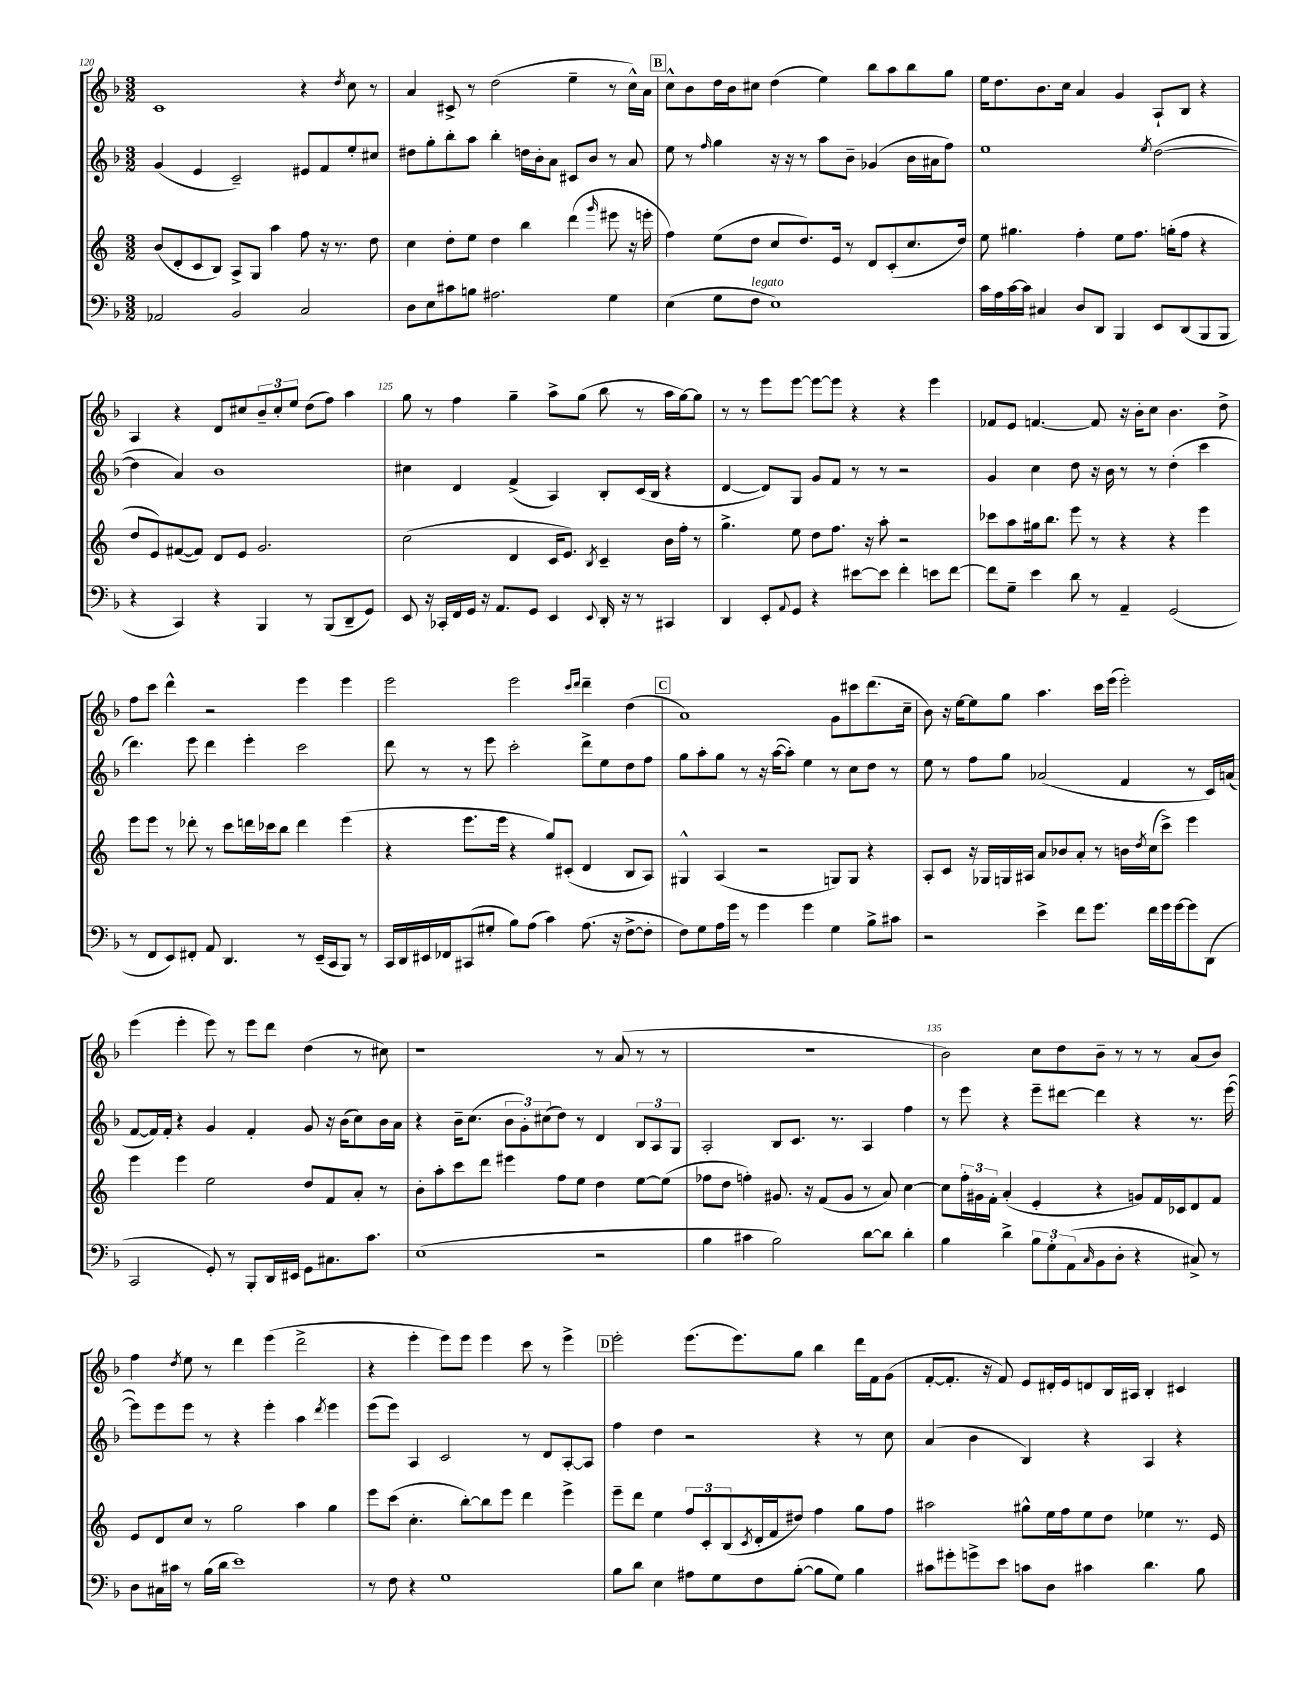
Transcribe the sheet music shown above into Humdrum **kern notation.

**kern	**kern	**kern	**kern
*staff4	*staff3	*staff2	*staff1
*clefF4	*clefG2	*clefG2	*clefG2
*k[b-]	*k[]	*k[b-]	*k[b-]
*M3/2	*M3/2	*M3/2	*M3/2
2AA-/	(8b/L	(4g/	1c
.	8d'/	.	.
.	8c/	4e/	.
.	8B/J)	.	.
2BB-/	8A^/L	2c~/)	.
.	8G/J	.	.
.	4aa\	.	.
2C/	8ff\	8e#/L	4r
.	16r	8f/	.
.	8.r	.	.
.	.	.	8qdd/
.	.	8ee'/	8cc\
.	8dd\	8cc#/J	8r
=	=	=	=
8D\L	4cc\	8dd#\L	4a/
8E\	.	8gg'\	.
8c#\	8dd'\L	8bb-'\	8c#^/
8B\J	8ee\J	8aa\J	8r
2.A#\	4dd\	4bb-'\	(2dd\
.	4bb\	16dd\LL	.
.	.	16b-'\J	.
.	.	8a\J	.
.	(4ddd\	8c#/L	4ee~\
.	.	8b-/J	.
.	16qqggg/	.	.
4G\	8eee#\	8r	8r
.	16r	8a/	16cc^^\LL)
.	16eee'\	.	16a\JJ
=	=	=	=
(4E\	4ff\)	8ee\	8cc^^\L
.	.	8r	8b-\
.	.	16qqff/	.
8G\L	(8ee\L	4gg\	16dd\L
.	.	.	16b-\J
8F\J	8dd\J	.	8cc#\J
1E)	8cc/L	16r	(4dd\
.	.	16r	.
.	8.dd/)	8r	.
.	.	8aa\L	4ee\)
.	16e/Jk	.	.
.	8r	8b-~\J	.
.	8d/L	(4g-/	8bb-\L
.	(8c'/	.	8aa\
.	8.cc/	16b-\LL	8bb-\
.	.	16a#\J	.
.	.	8ff\J)	8gg\J
.	16dd/Jk)	.	.
=	=	=	=
16c\LL	8ee\	1ee	16ee\LK
16A\	.	.	8.dd\
[16c\	4.gg#\	.	.
16c\]JJ	.	.	.
4C#/	.	.	8.b-\
.	.	.	16cc\Jk
8D/L	4ff'\	.	4a/
8DD/J	.	.	.
4BBB-/	8ee\L	.	4g/
.	8.ff\J	.	.
.	.	8qee/	.
8EE/L	.	([2dd\	8A`/L
.	(16gg'\LK	.	.
(8DD/	8ff\J	.	8B-/J
8BBB-/	4r	.	4r
8BBB-/J	.	.	.
=	=	=	=
4r	8dd/L	4dd\]	4A/
.	8e/)	.	.
4CC/)	([8f#/	4a/)	4r
.	8f#/]J)	.	.
4r	8d/L	1b-	8d/L
.	8e/J	.	8cc#/
4BBB-/	2.g/	.	12b-~/
.	.	.	12cc#'/
.	.	.	12ee/J
8r	.	.	(8dd\L
(8BBB-/L	.	.	8ff\J)
8DD~/	.	.	4aa\
8GG/J)	.	.	.
=	=	=	=
8EE/	(2cc\	4cc#\	8gg\
16r	.	.	8r
16CC-'/LL	.	.	.
16FF/	.	4d/	4ff\
16GG/JJ	.	.	.
16r	.	.	.
8.AA/L	.	.	.
.	4d/	(4f^/	4gg~\
8GG/J	.	.	.
4EE/	16c/LK	4A/)	8aa^\L
.	8.e/J)	.	.
.	.	.	(8gg\J
8qqEE/	8qB/	.	.
16DD'/	4c~/	8B-'/L	8bb-\
16r	.	.	.
8r	.	(16c/L	8r
.	.	16B-/JJ	.
4CC#/	16b\LL	4r	16aa\LL
.	16ff'\JJ	.	[16gg\J)
.	8r	.	8gg\]J
=	=	=	=
4DD/	4.gg^\	[4d/	8r
.	.	.	8r
8EE'/L	.	8d/]L)	8eee\L
8qqAA/	.	.	.
8GG/J	8ee\	8G/J	[8eee\J
4r	8dd\L	8g/L	8eee\_L
.	8.ff\J	8f/J	8eee\]J
[8e#\L	.	8r	4r
.	16r	.	.
8e#\]J	8aa'\	8r	.
4f'\	2r	2r	4r
8e\L	.	.	4eee\
[8f\J	.	.	.
=	=	=	=
8f\]L	8ccc-\L	4g/	8f-/L
8G~\J	8aa\	.	8e/J
4e\	16gg#\k	4cc\	[4.f/
.	8.bb\J	.	.
8d\	8eee\	8dd\	.
8r	8r	16r	8f/]
.	.	16b-\	.
4AA~/	4r	8r	16r
.	.	.	16b-'\LK
.	.	8r	8cc\J
(2GG/	4r	(4dd'\	4.b-\
.	4eee\	4ccc\	.
.	.	.	8dd^\
=	=	=	=
8r	8eee\L	4.ddd\)	8ff\L
8FF/L	8eee\J	.	8ccc\J
8EE/)	8r	.	4ddd^^\
8FF#'/J	8ddd-'\	8eee\	.
8AA/	8r	4ddd\	2r
4.DD/	8ccc\L	.	.
.	16ddd\L	4eee'\	.
.	16ccc-\J	.	.
.	8bb\J	.	.
8r	4ddd\	2ccc\	4eee\
(16EE~/LL	.	.	.
16CC/J	.	.	.
8BBB-/J)	(4eee\	.	4eee\
8r	.	.	.
=	=	=	=
16CC/LL	4r	8ddd\	2eee\
16DD/	.	.	.
16EE#/	.	8r	.
16FF-/J	.	.	.
(8CC#/	8.eee\L	8r	.
8G#'/J	.	8eee\	.
.	16eee\Jk	.	.
8B-\L)	4r	2ccc'\	2eee\
(8A\J	.	.	.
4c\)	8gg/L)	.	.
.	(8c#'/J	.	.
.	.	.	16qqccc/LL
.	.	.	16qqddd/JJ
(8.A\	4d/	8ddd^\L	4ddd~\
.	.	8ee\	.
16r	.	.	.
[8F^\L	8B/L	8dd\	(4dd\
8F'\]J	8A/J)	8ff\J	.
=	=	=	=
8F\L)	4G#^^/	8gg\L	1a)
8G\	.	8aa'\	.
16A\L	(4A/	8gg\J	.
16g\JJ	.	.	.
8r	.	8r	.
4g\	2r	16r	.
.	.	([16aa\LK	.
.	.	8aa'\]J)	.
4g\	.	4ee\	.
4G\	8G/L)	8r	8g\L
.	8G/J	8cc\L	8ccc#\
8B-^\L	4r	8dd\J	(8.ddd\
8c#\J	.	8r	.
.	.	.	16cc~\Jk
=	=	=	=
2r	8A'/L	8ee\	8b-\)
.	8c/J	8r	16r
.	.	.	[16ee\LK
.	16r	8ff\L	8ee\]
.	16G-/LL	.	.
.	16G/	8gg\J	8gg\J
.	16A#/JJ	.	.
4e^\	8a/L	(2a-/	4.aa\
.	8b-/	.	.
8f\L	8a'/J	.	.
8.g\J	8r	.	16ccc\LL
.	.	.	(16eee\JJ
.	16b\LL	4f/	2eee'\)
.	8qdd/	.	.
16f\LL	(16cc\J	.	.
16g\	8ccc^\J)	.	.
[16g\J	.	.	.
8g\]	4eee\	8r	.
(8DD\J	.	16c/LL)	.
.	.	(16a/JJ	.
=	=	=	=
2CC/	4eee\	[8f/L	(4eee\
.	.	16f/]L)	.
.	.	16f'/JJ	.
.	4eee\	4r	4eee'\
8GG'/)	2ee\	4g/	8eee\)
8r	.	.	8r
8BBB-'/L	.	4f'/	8eee\L
16DD/L	.	.	8ddd\J
16EE#/JJ	.	.	.
8GG\L	8dd/L	8g/	(4dd\
8.C#\	8f/	16r	.
.	.	(16b-\LK	.
.	8a'/J	8cc\)	8r
8.c\J	.	.	.
.	8r	16b-\L	8cc#\)
.	.	16a\JJ	.
=	=	=	=
(1E	8b'\L	4r	1r
.	8aa'\	.	.
.	8ccc\	16b-~\LK	.
.	.	(8.cc\J	.
.	8ddd\J	.	.
.	4eee#\	12b-\L	.
.	.	12g'\)	.
.	.	(12cc#\	.
.	8ff\L	8dd\J)	.
.	8ee\J	8r	.
2r	4dd\	4d/	8r
.	.	.	(8a/
.	[8ee\L	12B-/L	8r
.	.	12A/	.
.	(8ee\]J	.	8r
.	.	12G/J	.
=	=	=	=
4B-\	8ff-\L	2A'/	1.r
.	8dd\J	.	.
4c#\	4ff'\)	.	.
2B-\)	8.g#/	8B-/L	.
.	.	8.c/J	.
.	16r	.	.
.	(8f/L	.	.
.	.	8.r	.
.	8g#/J	.	.
[8d\L	8r	4A/	.
8d\]J	8a/)	.	.
4d'\	[4cc\	4ff\	.
=	=	=	=
4B-\	8cc\]L	8r	2b-\)
.	24ff'\L	8eee\	.
.	24g#\	.	.
.	24f'\JJ	.	.
4d^\	(4a'/	4r	.
12B-\L	4e'/	8eee~\L	8cc\L
12G'\	.	.	.
.	.	[8ddd#\J	8dd\
(12AA\	.	.	.
16qqC/	.	.	.
8BB-\	4r	4ddd#\]	8b-~\J
8D'\J	.	.	8r
4r	8g/L)	4r	8r
.	16f/L	.	8r
.	16c-/J	.	.
8C#^/)	8d/	8.r	(8a/L
8r	8f/J	.	8b-/J)
.	.	([16eee\	.
=	=	=	=
8D\L	8e/L	8eee\]L)	4ff\
16C#\L	8d/	8eee\	.
16c#\JJ	.	.	.
.	.	.	8qdd/
8r	8cc/J	8eee\J	8ee\
(16B-\LL	8r	8r	8r
16d\JJ	.	.	.
1e)	2gg\	4r	4ddd\
.	.	4eee'\	(4eee\
.	4aa\	4aa\	2ddd^\
.	.	8qddd/	.
.	4gg\	4eee\	.
=	=	=	=
8r	8eee\L	(8eee\L	4r
8F\	(8ccc\J	8eee\J)	.
4r	4.cc'\	4A/	4eee'\
1G	.	2c/	8eee\L)
.	[8bb'\L)	.	8eee\J
.	8bb\]	.	4eee\
.	8eee\J	.	.
.	4ddd\	8r	8ccc\
.	.	8d/L	8r
.	4eee^\	[8A'/	4eee^\
.	.	8A/]J	.
=	=	=	=
8B-\L	8eee~\L	4ff\	2eee'\
8d\J	8ddd\J	.	.
4E\	4ee\	4dd\	.
8A#\L	12ff/L	2r	(8.eee\L
.	12c'/	.	.
8G\	.	.	.
.	(12B/	.	.
.	.	.	8.eee\)
.	8qc/	.	.
8F\	16d'/L	.	.
.	16f/J	.	.
([8B-'\J	8dd#/J)	.	8gg\J
8B-\]L	4ff\	4r	4bb-\
8G\J)	.	.	.
4B-\	8gg\L	8r	16ddd\LL
.	.	.	16f\J
.	8ff\J	8cc\	(8g\J
=	=	=	=
8c#\L	2aa#\	(4a/	[8f'/L
8g#'\	.	.	8.f'/]J
8g^\	.	4b-\	.
.	.	.	16r
8e\J	.	.	8f/)
8c\L	8gg#^^\L	4B-/)	8e/L
8D\J	16ee\L	.	16d#'/L
.	16ff\J	.	16e/J
4c#\	8ee\	4r	8d/
.	8dd\J	.	16B-/L
.	.	.	16A#/JJ
4.d\	4ee-\	4A/	4B-'/
.	8.r	4r	4c#/
8B-\	.	.	.
.	16e/	.	.
==	==	==	==
*-	*-	*-	*-
